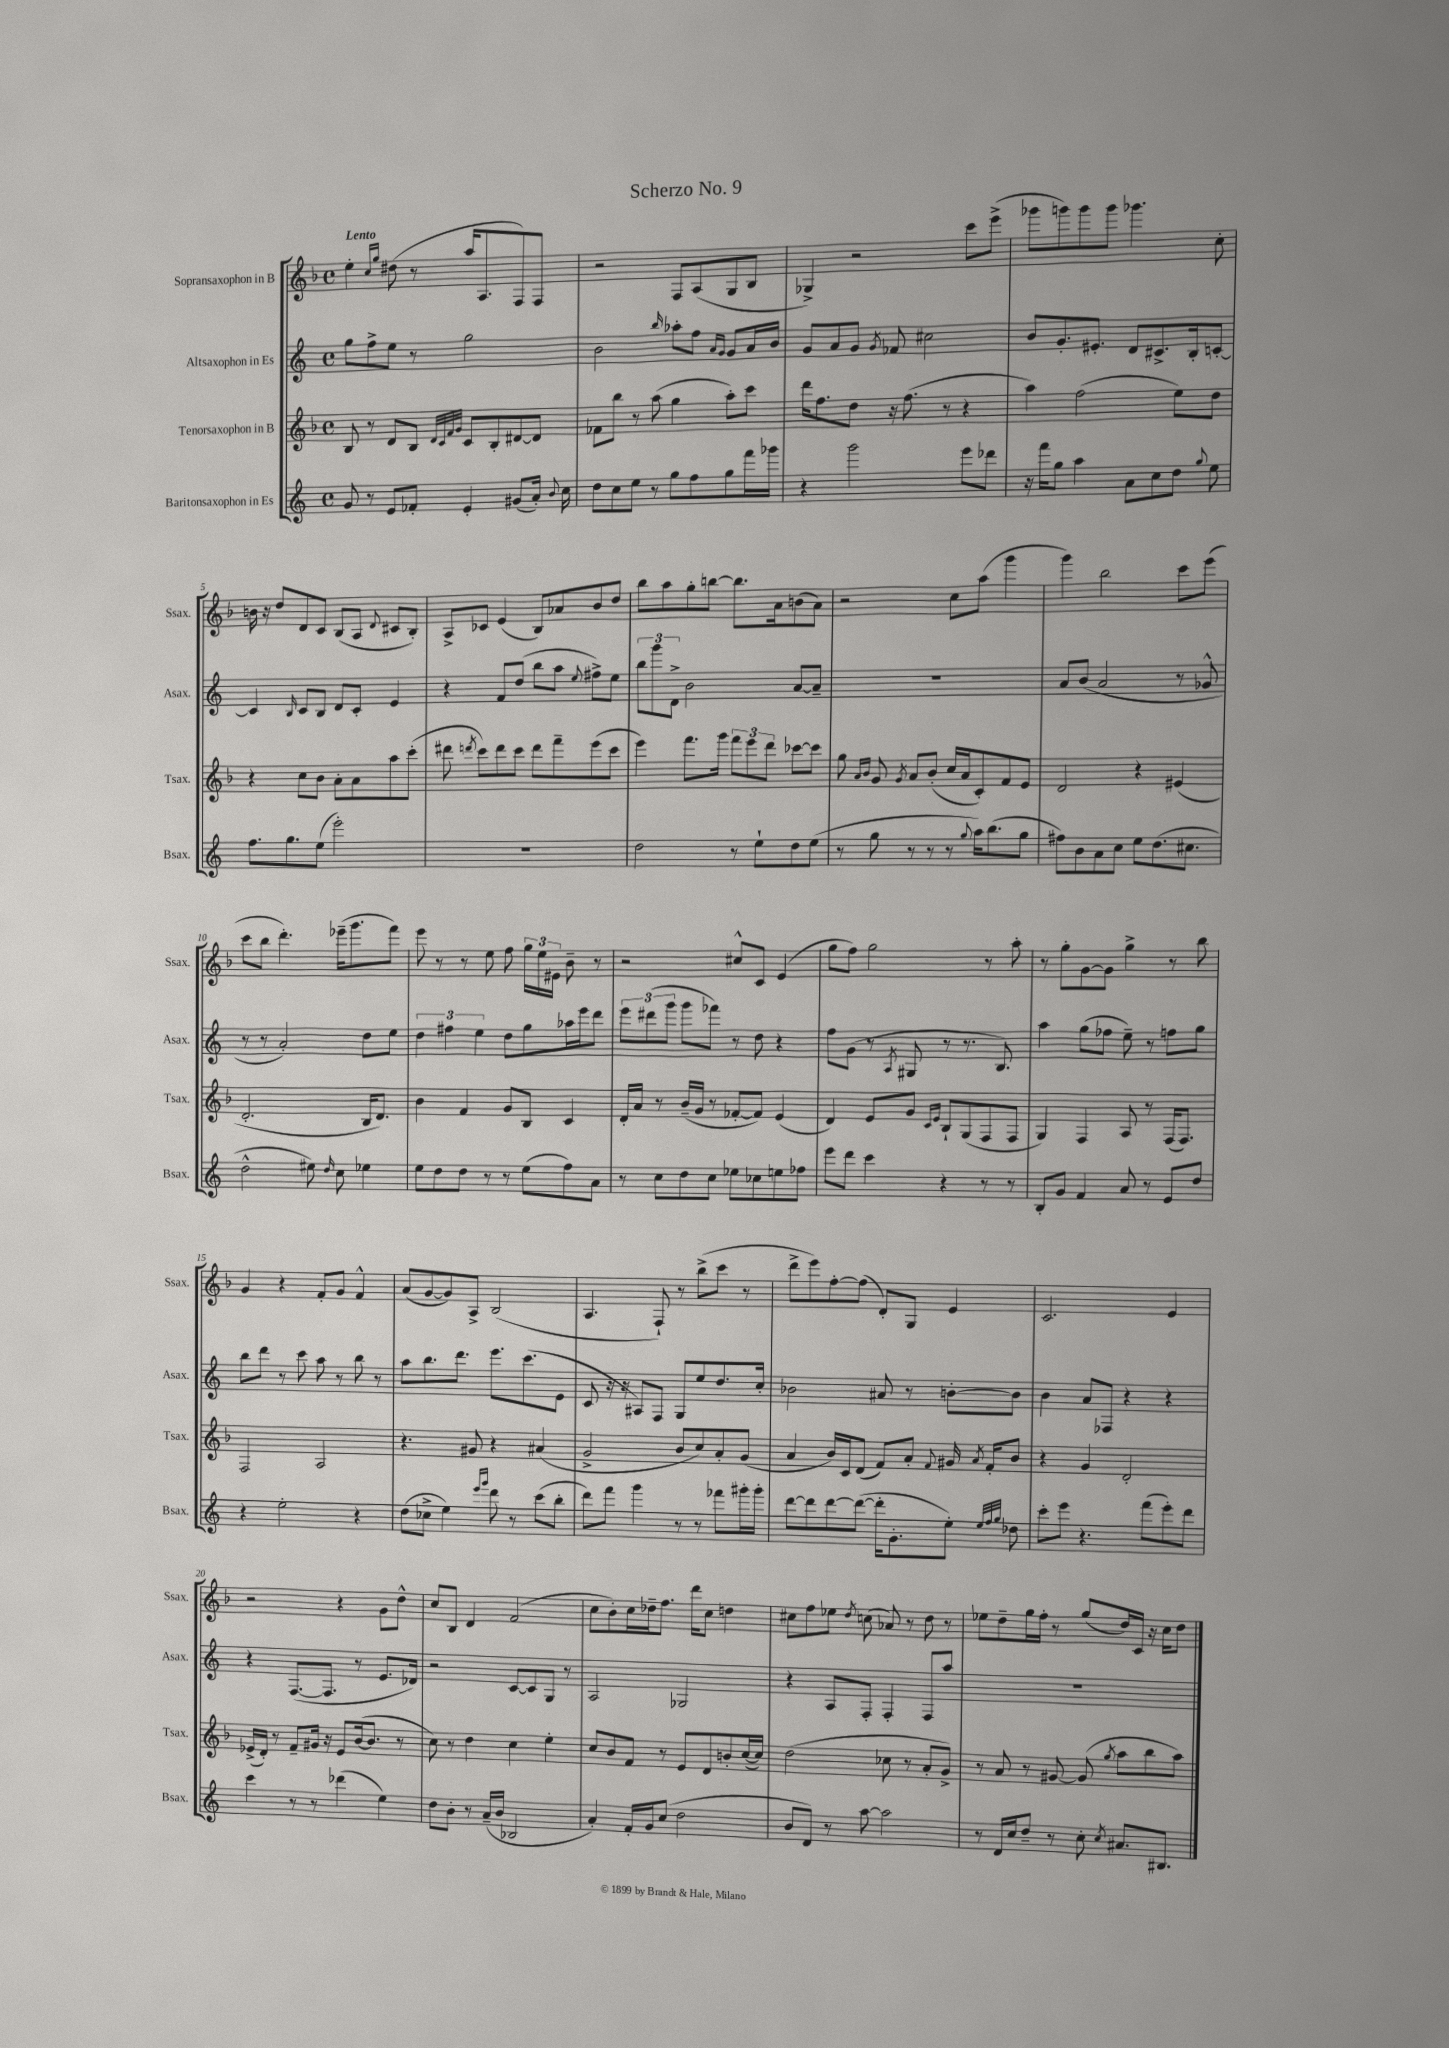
\header { title = "Scherzo No. 9" }
<<
\new StaffGroup <<
\new Staff = "s0" \with { instrumentName = "Sopransaxophon in B" shortInstrumentName = "Ssax." } {
    \clef treble \key f \major \defaultTimeSignature \time 4/4 \tempo "Lento"
    \autoBeamOff e''4-. \grace { c''16[ g''16] } dis''8( r8 a''16[ a8. f8) f8] |
    r2 f8[ a8( g8 bes8] |
    ges4->) r2 c'''8[ e'''8]->( |
    ges'''8[ g'''8) g'''8 g'''8] ges'''4. c''8-. |
    b'16 r16 d''8[ d'8 c'8] bes8[( a8] \appoggiatura { d'8 } cis'8[ bes8]-.) |
    a8[-> ces'8] e'4( bes8[) aes'8 bes'8 d''8] |
    bes''8[ a''8 g''8-. b''8]~ b''8.[ a'16 b'8( a'8]) |
    r2 c''8[ a''8]( g'''4 |
    g'''4) bes''2 c'''8[ e'''8]( |
    c'''8[ bes''8] d'''4.-.) ees'''16[--( g'''8. f'''8]) |
    e'''8 r8 r8 e''8 f''8 \tuplet 3/2 { g''16[ e''16 eis'16] } bes'8-- r8 |
    r2 cis''8[-^ c'8] e'4( |
    g''8[ f''8]) g''2 r8 a''8-. |
    r8 g''8[-. g'8~ g'8] g''4-> r8 bes''8 |
    g'4 r4 f'8[-. g'8] f'4-^ |
    a'8[( g'8~ g'8) a8]-> bes2( |
    a4. f8-!) r8 bes''8[->( c'''8] r8 |
    d'''8[-> e'''8) f''8~-. f''8]( d'8[-.) g8] e'4 |
    c'2. e'4 |
    r2 r4 g'8[ d''8]-^ |
    c''8[ bes8] d'4 f'2( |
    c''8[ bes'8-.) c''16 des''16-- f''8.] d'''16[ c''8] d''4 |
    cis''8[ f''8 ees''8] \acciaccatura { d''8 } c''8( aes'8) r8 d''8 r8 |
    ees''8[ d''8-- g''16 f''16]-. r8 g''8[( d''16) c'16] r16 c''16[ d''8] \bar "|." |
}
\new Staff = "s1" \with { instrumentName = "Altsaxophon in Es" shortInstrumentName = "Asax." } {
    \clef treble \key c \major \defaultTimeSignature \time 4/4
    \autoBeamOff g''8[ f''8-> e''8] r8 g''2 |
    b'2 \grace { b''16 } aes''8[-. f''8] \grace { a'16[ g'16] } g'8[ a'16 b'16] |
    g'8[ a'8 g'8] \acciaccatura { g'8 } fes'8 cis''2 |
    b'8[ g'8.-. eis'8.]-. d'8[ cis'8.-> b16-. c'8]~-. |
    c'4 \grace { b16 } c'8[ b8] d'8[ c'8]-. e'4 |
    r4 f'8[ d''8]( b''8[ a''8] \appoggiatura { e''8 } fis''8[->) e''8] |
    \tuplet 3/2 { b''8[ g'''8 d'8]-> } b'2 a'8[~ a'8]-- |
    R1 |
    a'8[ b'8]( a'2 r8 ges'8-^ |
    r8 r8 a'2-.) d''8[ e''8] |
    \tuplet 3/2 { d''4 fis''4 e''4 } d''8[ g''8 aes''16 e'''16 d'''8] |
    \tuplet 3/2 { e'''8[ dis'''8( g'''8] } g'''8[ fes'''8]) r8 d''8 r4 |
    f''8[ g'8]( r8 \acciaccatura { a8 } gis8 r8 r8. b8.) |
    a''4 g''8[( fes''8] e''8--) r8 f''8[ g''8] |
    b''8[ d'''8] r8 c'''8 a''8 r8 b''8 r8 |
    a''8[ b''8. d'''8.] e'''8.[ c'''8.( e'8] |
    c'8 r16 r16 ais8[) f8] g8[ e''8 d''8. c''16]-. |
    bes'2 ais'8 r8 b'8[~-. b'8] |
    b'4 a'8[ fes8] r4 r4 |
    r4 f8.[~( f8.] r8 e'8.[ des'16]) |
    r2 c'8[~ c'8 g8] r8 |
    a2 ges2 |
    r4 a8[ f8]-. f4-. f8[ a''8] |
    R1 \bar "|." |
}
\new Staff = "s2" \with { instrumentName = "Tenorsaxophon in B" shortInstrumentName = "Tsax." } {
    \clef treble \key f \major \defaultTimeSignature \time 4/4
    \autoBeamOff bes8 r8 d'8[ bes8] \grace { d'32[ c'32 f'32 g'32] } c'8[ bes8-. dis'8~ dis'8] |
    fes'8[ bes''8] r8 a''8( g''4 a''8[-.) c'''8] |
    d'''16[ f''8. d''8] r16 f''8.( r8 r4 |
    a''4) f''2( e''8[) d''8] |
    r4 c''8[ bes'8] a'8[-. a'8 a''8 c'''8]-.( |
    dis'''8 \acciaccatura { d'''8 } c'''8[) d'''8 c'''8] d'''8[ f'''8-- e'''8( c'''8] |
    e'''4) f'''8.[ g'''16] \tuplet 3/2 { f'''8[ e'''8 d'''8] } ces'''8[~ ces'''8] |
    g''8 \grace { a'16[ bes'16] } g'8 \acciaccatura { g'8 } a'8[ bes'8]-.( c''16[ a'16 c'8-.) f'8 e'8] |
    d'2 r4 eis'4( |
    d'2.-. bes16[ d'8.]) |
    bes'4 f'4 g'8[ bes8] c'4 |
    d'16[-. a'16] r8 bes'16[--( g'16] r8 fes'8[~-. fes'8]) e'4( |
    d'4) e'8[ g'8] \grace { c'16[ e'16] } bes8[-! g8( f8 f8] |
    g4) f4 a8 r8 f16[( f8.]) |
    f2 a2 |
    r4. gis'8 r4 ais'4( |
    g'2-> bes'8[ c''8) a'8-. g'8]( |
    a'4 bes'16[) c'16 d'8]( f'8[) a'8]-. \appoggiatura { f'8 } gis'16 \acciaccatura { a'8 } f'16[-. bes'8] |
    r4 g'4 d'2-. |
    ees'16[->( d'16]-.) r8 f'8[-- gis'16] r16 ees'8[ bes'16~( bes'8.] r8 |
    c''8) r8 d''4 c''4 e''4-. |
    c''8[ bes'8 f'8] r8 e'8[ d'8 b'8-. c''16~( c''16]) |
    d''2( ces''8 r8 a'8[-. g'8]->) |
    r8 a'8 r8 gis'8~ gis'8( \acciaccatura { g''8 } a''8[ bes''8 a''8]) \bar "|." |
}
\new Staff = "s3" \with { instrumentName = "Baritonsaxophon in Es" shortInstrumentName = "Bsax." } {
    \clef treble \key c \major \defaultTimeSignature \time 4/4
    \autoBeamOff g'8 r8 e'8[ fes'8]-. e'4-. gis'8[( a'16]-.) \appoggiatura { b'8 } c''16 |
    d''8[ c''8 e''8] r8 g''8[ f''8 g''8 f'''16 ges'''16] |
    r4 g'''2 e'''8[ des'''8] |
    r16 f'''16[ g''8] a''4 a'8[ c''8 d''8] \appoggiatura { g''8 } e''8 |
    f''8.[ g''8. e''8]( e'''2-.) |
    R1 |
    d''2 r8 e''8[-! d''8 e''8]( |
    r8 g''8 r8 r8 r8 \appoggiatura { g''8 } a''16[) b''8.( g''8] |
    fis''8[) b'8 a'8 c''8] e''8[ d''8.( cis''8.] |
    d''2-^ eis''8) \grace { d''16 } c''8 ees''4 |
    e''8[ d''8 d''8] r8 r8 e''8[( f''8) a'8] |
    r8 c''8[ d''8 c''8] ees''8[ ces''8 e''8 fes''8] |
    e'''8[ d'''8] c'''4 r4 r8 r8 |
    b8[-. g'8] f'4 a'8 r8 e'8[ d''8] |
    r4 e''2-. r4 |
    d''8[( ces''8]-> e''4) \grace { e'''16[ g'''16] } d'''8 r8 c'''8[( b''8]-. |
    d'''8[) f'''8] g'''4 r8 r8 fes'''8[ gis'''16-. gis'''16]-. |
    d'''8[~ d'''8 d'''8~ d'''8]~( d'''16[-. g'8.-. e''8]-.) \grace { e''32[ f''32 g''32] } des''8 |
    c'''8[-. e'''8] r4. f'''8[( e'''8-.) d'''8] |
    c'''4 r8 r8 des'''4( e''4) |
    d''8[ b'8]-. r8 a'16[--( b'16] bes2 |
    a'4-.) f'16[-. g'16 c''8]( d''2 |
    b'8[ d'8]) r8 a''8~ a''2 |
    r8 d'16[ c''16 d''8]-- r8 c''8-. \acciaccatura { c''8 } ais'8.[ bis8.] \bar "|." |
}
>>
>>
